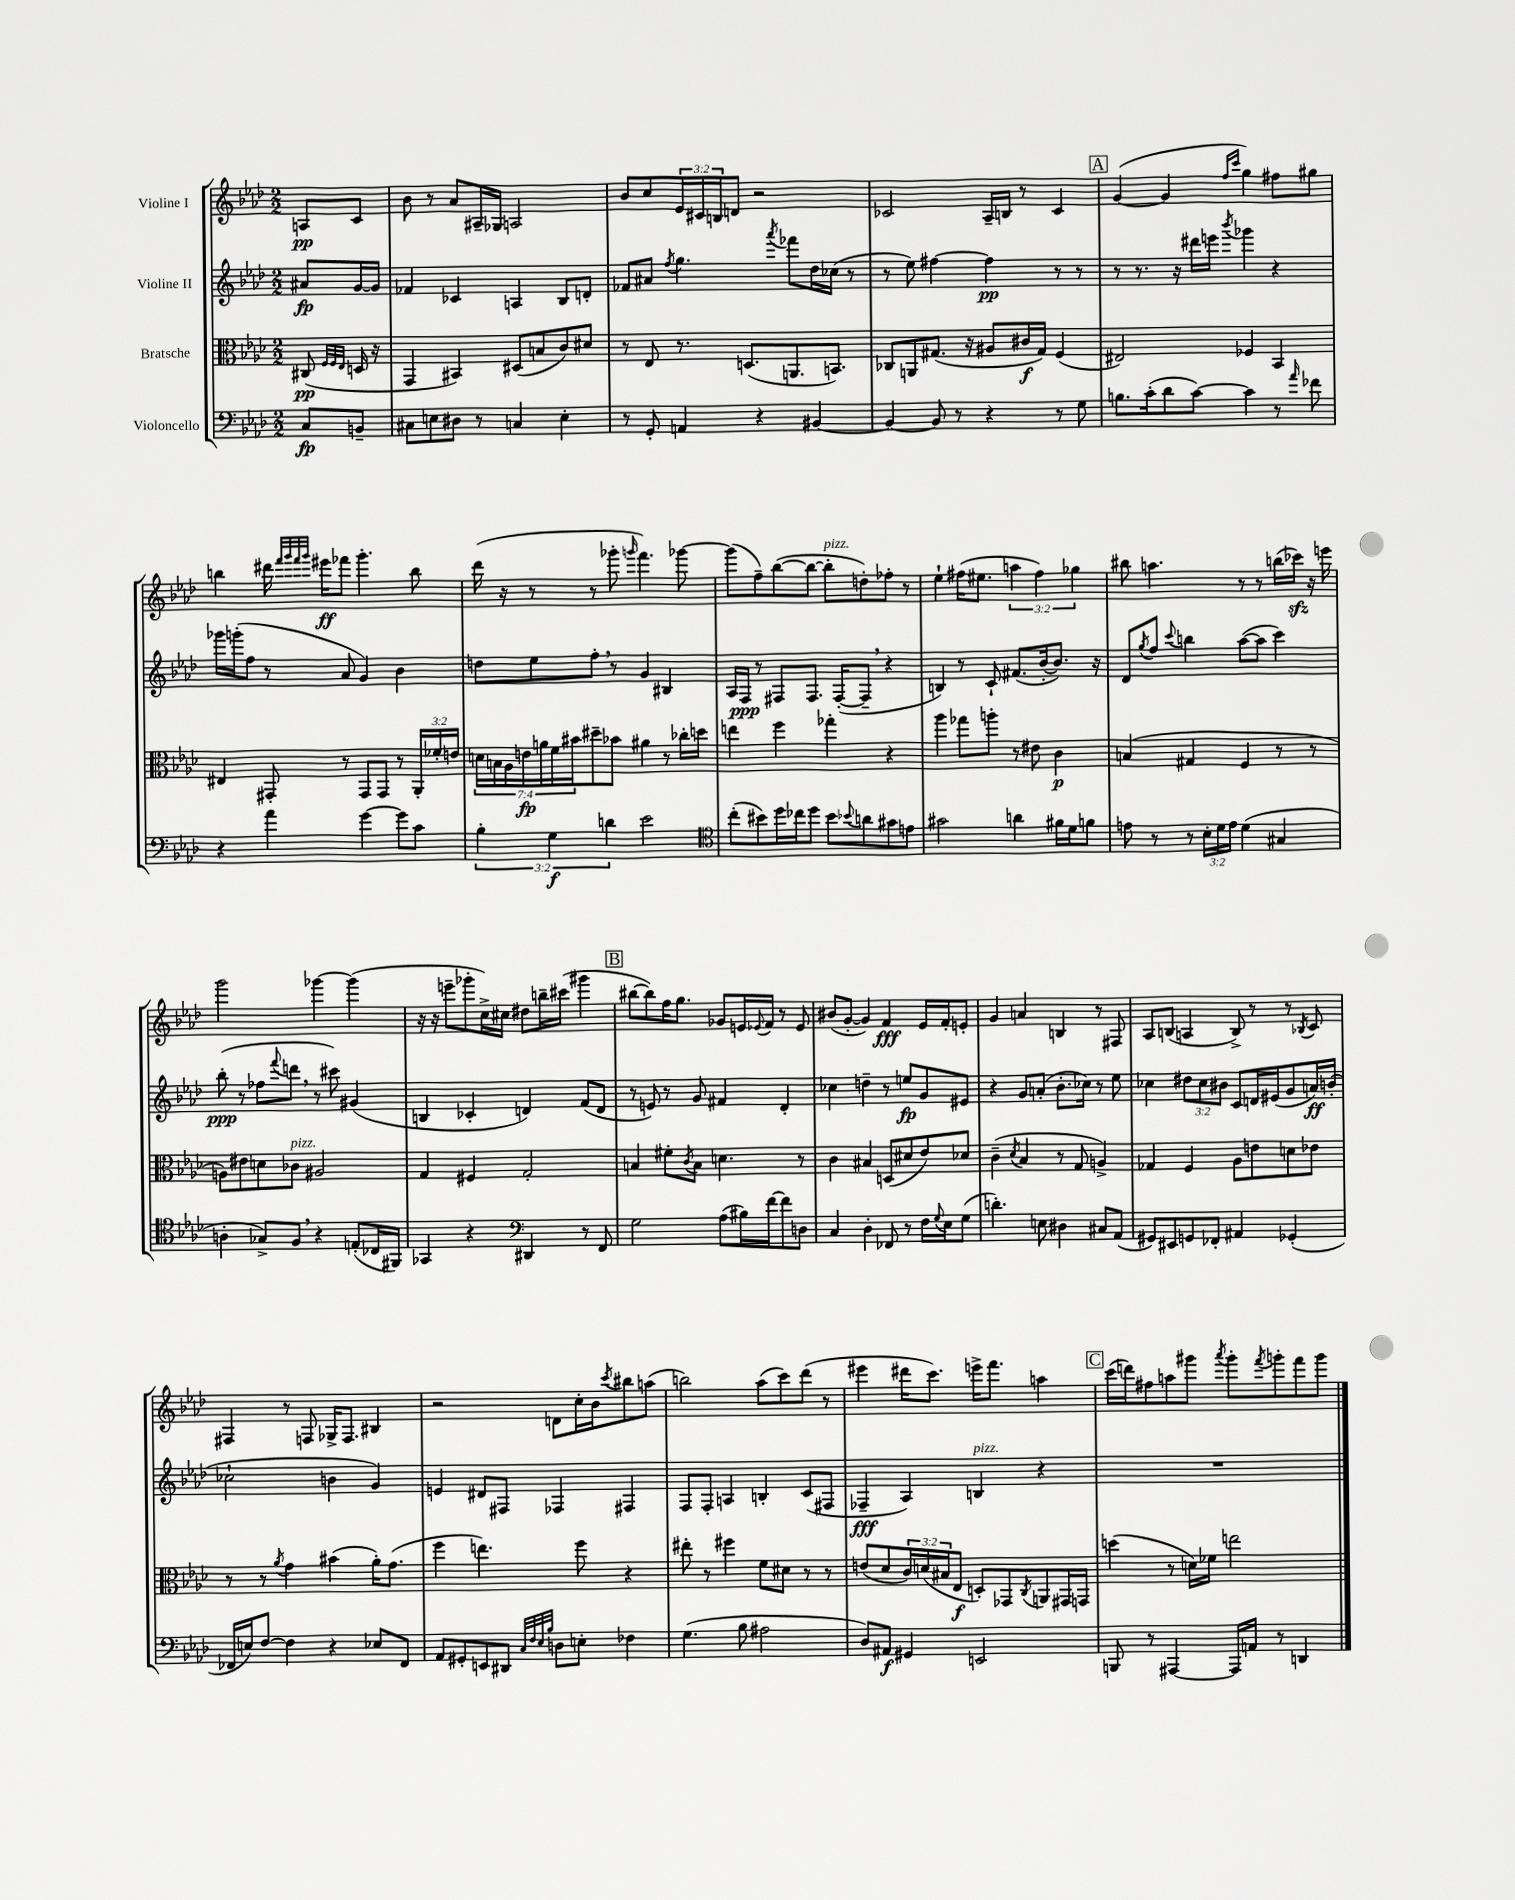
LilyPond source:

<<
\new StaffGroup <<
\new Staff = "s0" \with { instrumentName = "Violine I" } {
    \clef treble \key aes \major \numericTimeSignature \time 2/2 \override Staff.TupletNumber.text = #tuplet-number::calc-fraction-text \partial 4
    a8\pp c'8 |
    bes'8 r8 aes'8 ais16-- ges16 a2 |
    bes'8 c''8 \tuplet 3/2 { ees'16 cis'16 b16 } d'8 r2 |
    ces'2 aes16-- b16 r8 ces'4 |
    \mark \markup { \box "A" } g'4~( g'4 \grace { f''16 c'''16 } g''4) fis''8 gis''8 |
    b''4 dis'''16 \grace { f'''32 g'''32 f'''32 g'''32 } eis'''16\ff fes'''8 g'''4.-. b''8 |
    des'''16( r16 r8 r8 ges'''8-. \grace { g'''16 } f'''4.) ges'''8~ |
    ges'''8( f''8--) bes''8~( bes''8~ bes''8-.^\markup { \italic "pizz." } d''8-.) fes''8-. r8 |
    ees''4-! fis''16( eis''8. \tuplet 3/2 { a''4 fis''4) ges''4 } |
    bis''8 a''4. r8 r8 b''16( ces'''16\sfz) r16 e'''16 |
    g'''2 ges'''4~ ges'''4( |
    r16 r16 e'''8-- ges'''8-. c''16->) cis''16 dis''8 b''16-- cis'''16( gis'''4 |
    \mark \markup { \box "B" } bis''8~ bis''8) f''16 g''8. ges'8 e'16 \appoggiatura { ees'8 } f'16 r8 ees'8 |
    bis'8( g'8~-. g'4) f'4\fff ees'16 f'16-. e'8-. |
    g'4 a'4 b4 r8 fis8 |
    aes8 b8( a4 b8->) r8 r8 \acciaccatura { bes8 } c'8 |
    fis4 r8 f8 ges16-> f8. bis4 |
    r2 d'8 c''16-. bes'16 \acciaccatura { c'''8 } bis''8 a''8( |
    b''2) aes''8( c'''8) des'''8( r8 |
    eis'''4 dis'''16 c'''8.) e'''16-> f'''8. a''4 |
    \mark \markup { \box "C" } c'''16( d'''16) fis''8 a''8 gis'''8 \acciaccatura { aes'''8 } gis'''8-. \acciaccatura { f'''8 } g'''8-. f'''8 g'''8 \bar "|." |
}
\new Staff = "s1" \with { instrumentName = "Violine II" } {
    \clef treble \key aes \major \numericTimeSignature \time 2/2 \override Staff.TupletNumber.text = #tuplet-number::calc-fraction-text \partial 4
    ais'8\fp g'16~ g'16 |
    fes'4 ces'4 a4 bes8 d'8-. |
    fes'8 ais'8 \acciaccatura { f''8 } g''4. \acciaccatura { aes'''8 } fes'''8 des''16 ces''16( r8 |
    r8 ees''8) fis''4~ fis''4\pp r8 r8 |
    \mark \markup { \box "A" } r8 r8. r16 dis'''16 e'''16 \acciaccatura { bes'''8 } ges'''4 r4 |
    ges'''16 g'''16-.( f''8 r8 aes'8 g'4) bes'4 |
    d''8 ees''8 f''8-. \breathe r8 g'4 bis4 |
    aes16 f16\ppp r8 fis8 fis8. fis16~-.( fis8-- \breathe r4 |
    b4) r8 c'8-! fis'8.( bes'16~-. bes'8.) r16 |
    des'8 \acciaccatura { g''8 } f''8 \appoggiatura { c'''8 } b''4 aes''8~( aes''8 c'''4) |
    bes''8-.\ppp( r8 fes''8 \appoggiatura { f'''8 } d'''8 \breathe r8 cis'''8) gis'4( |
    b4 ces'4-. d'4) f'8( d'8 |
    \mark \markup { \box "B" } r8 e'8) r8 g'8 fis'4 des'4-. |
    ces''4 d''4-- r8 e''8\fp g'8 eis'8 |
    r4 g'8 a'8-.( bes'8.-. ces''16) r8 ees''8 |
    ces''4 \tuplet 3/2 { dis''8 ces''8 bis'8 } c'8 d'16 eis'16( g'8 a'16\ff) b'16-.( |
    ces''2-! b'4 g'4) |
    e'4 dis'8 fis8 fes4 fis4 |
    f8 f8-. a4 b4-. c'8( fis8 |
    fes4--\fff aes4) b4^\markup { \italic "pizz." } r4 |
    \mark \markup { \box "C" } R1 \bar "|." |
}
\new Staff = "s2" \with { instrumentName = "Bratsche" } {
    \clef alto \key aes \major \numericTimeSignature \time 2/2 \override Staff.TupletNumber.text = #tuplet-number::calc-fraction-text \partial 4
    cis8\pp( \grace { f32 f32 ees32 } d16 r16 |
    g,4 bis,4) dis8( b8 c'8) dis'8 |
    r8 ees8 r8. d8.( a,8. b,8.) |
    ces8 a,8 gis8.( r16 ais8 cis'16\f gis16) f4( |
    \mark \markup { \box "A" } eis2) fes4 bes,4 |
    eis4 gis,8-. r8 gis,8 gis,8 r8 \tuplet 3/2 { aes,16-. fes'16-. e'16 } |
    \tuplet 7/4 { d'16 b16 aes16 e'16\fp a'16 f'16 bis'16 } dis''8-- bes'8 ais'4 r8 ces''16-. d''16 |
    e''4 f''4 ges''4-. r4 |
    aes''4 ges''8 a''8-. r8 eis'8 c'4\p |
    b4( gis4 f4 r8 r8 |
    a8) eis'8 d'8 ces'8^\markup { \italic "pizz." } ais2 |
    g4 fis4 g2-. |
    \mark \markup { \box "B" } b4 fis'8-. \acciaccatura { c'8 } b8 d'4. r8 |
    c'4 bis4 d8( dis'8 ees'8) des'8 |
    c'4--( \acciaccatura { des'8 } bes4 r8 g8 a4->) |
    ges4 f4 aes8 e'8 d'8 ees'8 |
    r8 r8 \acciaccatura { aes'8 } g'4 bis'4( aes'16-.) g'8.( |
    f''4 e''4.) f''8 r4 |
    eis''8-. r8 fis''4 f'8 dis'8 r8 r8 |
    e'8( des'8 \tuplet 3/2 { c'16) d'16( bis16 } ees8\f d8-.) ges,8 \acciaccatura { c8 } a,8 gis,16 g,16 |
    \mark \markup { \box "C" } d''4( r8 d'16) fes'16 e''2 \bar "|." |
}
\new Staff = "s3" \with { instrumentName = "Violoncello" } {
    \clef bass \key aes \major \numericTimeSignature \time 2/2 \override Staff.TupletNumber.text = #tuplet-number::calc-fraction-text \partial 4
    c8\fp b,8-- |
    cis8 e8 dis8 r8 c4 e4-. |
    r8 g,8-. a,4 r4 bis,4~ |
    bis,4~ bis,8 r8 r4 r8 g8 |
    \mark \markup { \box "A" } b8. c'16-.( des'8 c'8~) c'4 r8 \grace { aes'16 } fes'8 |
    r4 aes'4 g'4~ g'8 c'8 |
    \tuplet 3/2 { bes4-. g4\f d'4 } ees'2 |
    \clef tenor c''8-.( bis'8) des''16 ces''16 des''8 bis'8 \appoggiatura { bes'8 } a'8 gis'8 e'8 |
    gis'2 a'4 fis'16 des'16 f'8 |
    e'8 r8 r8 \tuplet 3/2 { bes16-. des'16 e'16 } des'4( gis4 |
    a4-. ges8->) f8 \breathe r4 e8-.( ces16 fis,16) |
    ges,4 r4 \clef bass dis,4 r8 f,8 |
    \mark \markup { \box "B" } g2 aes8( bis16) f'16~ f'8 d8 |
    c4 des4-. fes,8 r8 f16 \appoggiatura { g8 } ees16 g8( |
    d'4.-.) e8 dis4 cis8 aes,8( |
    gis,8) eis,8 g,8 fes,8-. ais,4 ges,4-.( |
    fes,16 e16) f8~ f4 r4 ees8 fes,8 |
    aes,8 gis,8-. e,8 dis,8 \grace { c32 f32 ees32 bes32 } d8 e8-. fes4 |
    g4.( bes8 ais2 |
    des8) ais,8\f gis,4 e,2 |
    \mark \markup { \box "C" } b,,8 r8 ais,,4~ ais,,16 a,16 r8 d,4 \bar "|." |
}
>>
>>
\layout { \context { \Score \remove "Bar_number_engraver" } }
